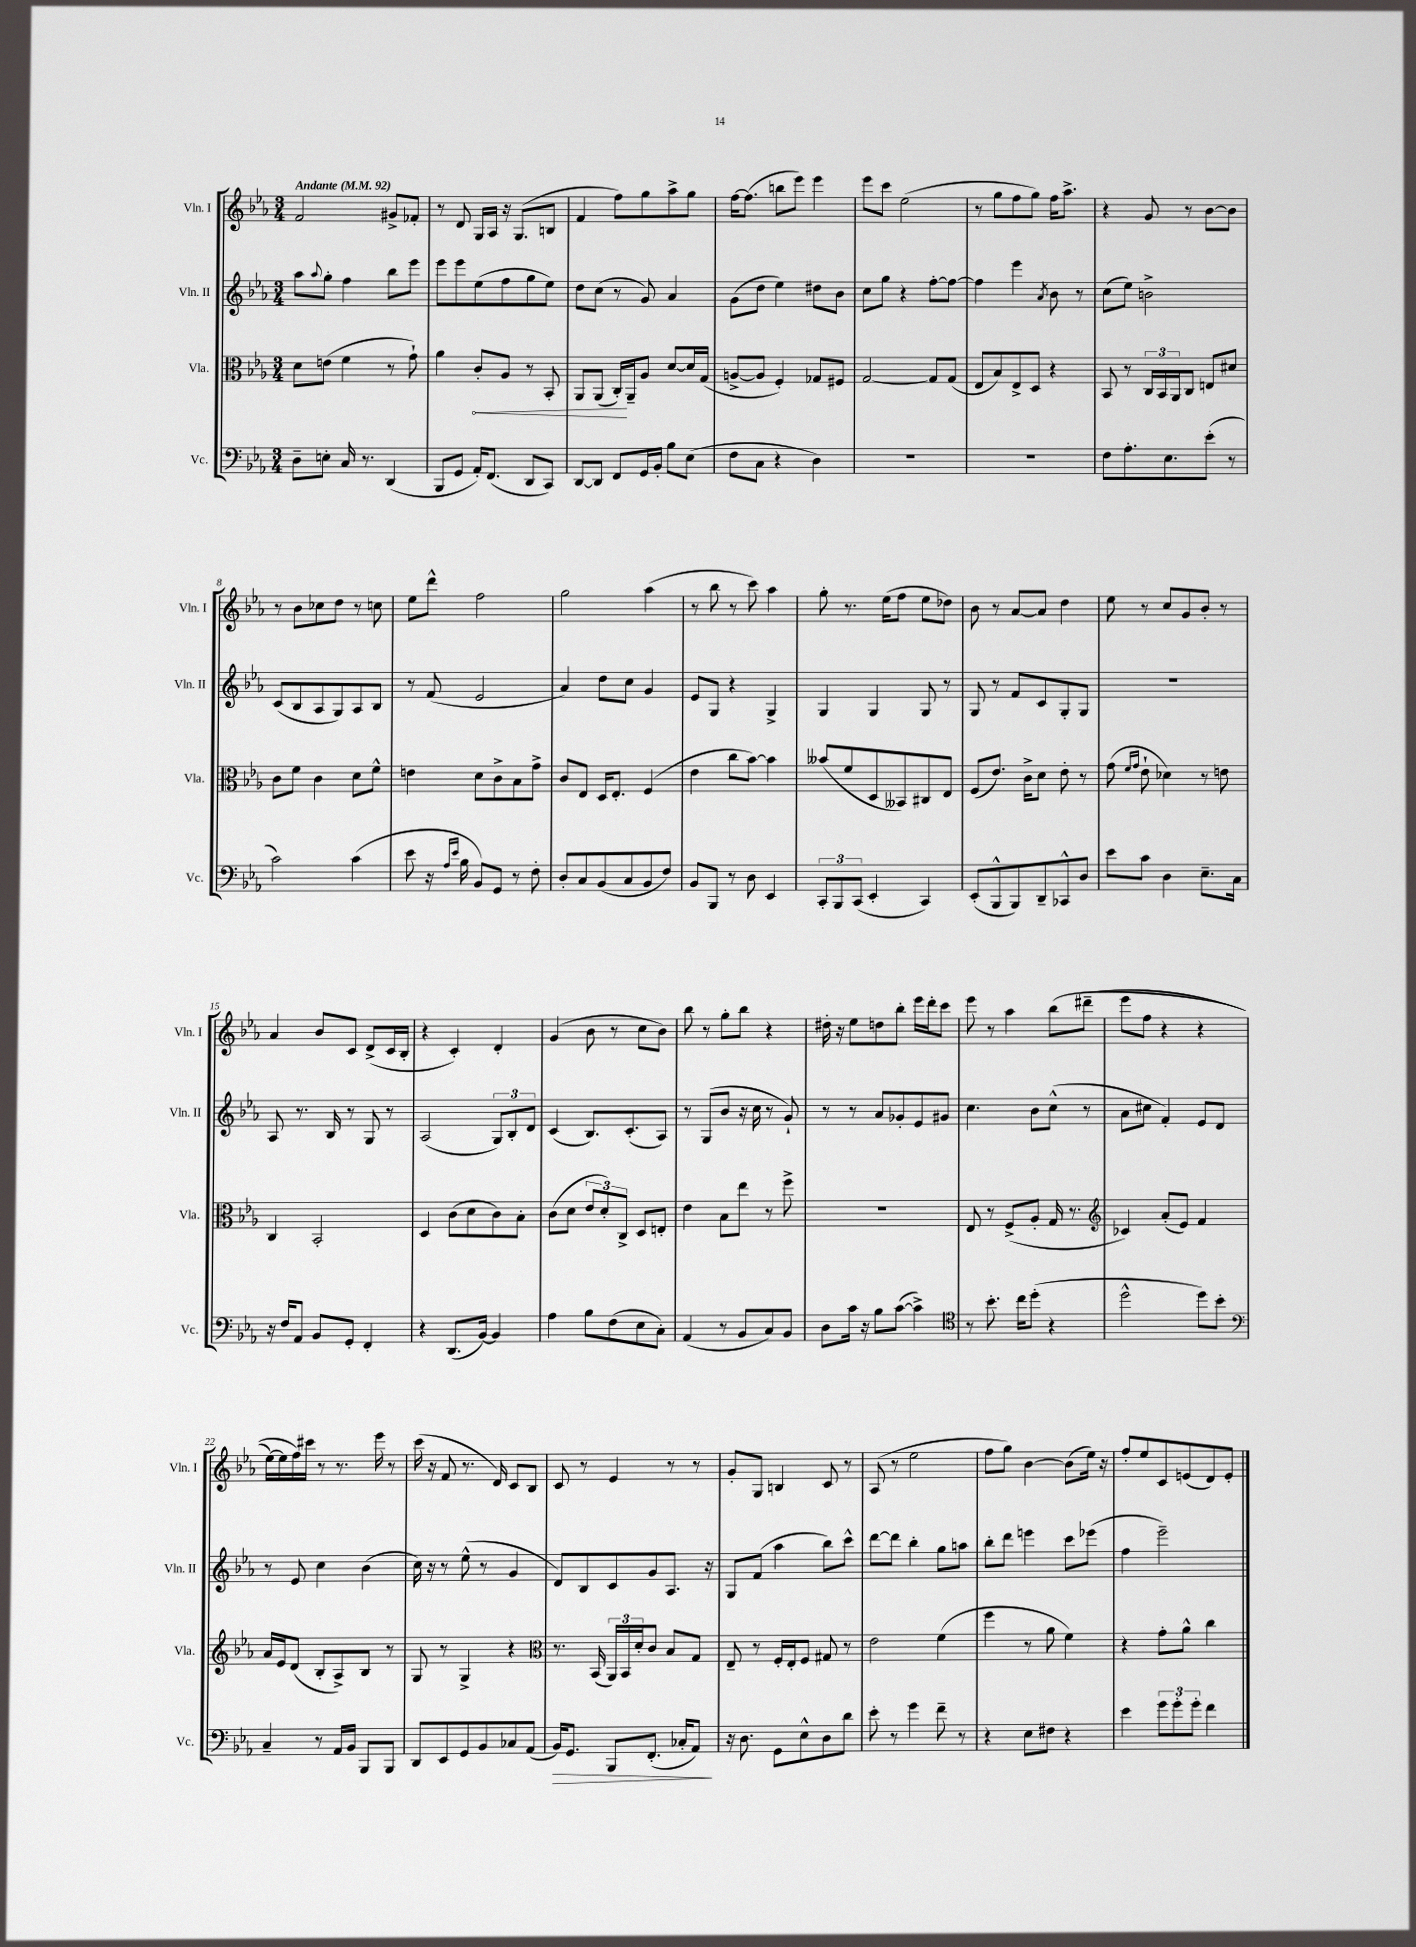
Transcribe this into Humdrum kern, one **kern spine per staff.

**kern	**kern	**kern	**kern
*staff4	*staff3	*staff2	*staff1
*clefF4	*clefC3	*clefG2	*clefG2
*k[b-e-a-]	*k[b-e-a-]	*k[b-e-a-]	*k[b-e-a-]
*M3/4	*M3/4	*M3/4	*M3/4
*MM92	*MM92	*MM92	*MM92
8D~	8d	8aa-	2f
.	.	8qqaa-	.
8E'	(8e	8gg'	.
16C	4f	4ff	.
8.r	.	.	.
(4DD	8r	8bb-	8g#^
.	8g`)	8eee-	8f-'
=	=	=	=
8BBB-	4a-	8eee-	8r
8GG	.	8eee-	8d
16AA-')	8c'	(8ee-	16G
(8.FF	.	.	16A-
.	8A-	8ff	16r
.	.	.	(8.G
8DD	8r	8gg	.
8CC)	8BB-'	8ee-)	8B
=	=	=	=
[8DD	8AA-	8dd	4f
8DD]	(8AA-	(8cc	.
8FF	16C')	8r	8ff)
.	16AA-~	.	.
16GG	8A-	8g)	8gg
16BB-'	.	.	.
8B-	[8d	4a-	8aa-^
(8E-	16d]	.	8gg
.	(16G	.	.
=	=	=	=
8F	[8A^	(8g	[16ff
.	.	.	(8.ff]
8C	8A]	8dd	.
4r	4F')	4ee-)	8bb
.	.	.	8eee-)
4D)	8G-	8dd#	4eee-
.	8F#	8b-	.
=	=	=	=
2.r	[2G	8cc	8eee-
.	.	8gg	8ccc
.	.	4r	(2ee-
.	8G]	[8ff'	.
.	(8G	8ff_	.
=	=	=	=
2.r	8E-	4ff]	8r
.	8B-)	.	8gg
.	8E-^	4eee-	8ff
.	8D	.	8gg)
.	.	8qa-	.
.	4r	8b-	16ff
.	.	.	8.aa-^
.	.	8r	.
=	=	=	=
8F	8BB-	(8cc	4r
8.A-'	8r	8ee-)	.
.	24C	2b^	8g
.	24BB-	.	.
8.E-	.	.	.
.	24AA-	.	.
.	8C	.	8r
(8e-'	8E	.	[8b-
8r	8d#	.	8b-]
=	=	=	=
2c)	8c	(8c	8r
.	8f	8B-	8b-
.	4c	8A-	8cc-
.	.	8G)	8dd
(4c	8d	8A-	8r
.	8f^^	8B-	8cc
=	=	=	=
8e-	4e	8r	8ee-
16r	.	(8f	8ddd^^
16qqA-	.	.	.
16qqe-	.	.	.
16B-	.	.	.
8BB-)	8d	2e-	2ff
8GG	8c^	.	.
8r	8B-	.	.
8F'	8g^	.	.
=	=	=	=
8D'	8c	4a-)	2gg
8C	8E-	.	.
(8BB-	16D	8dd	.
.	8.E-'	.	.
8C	.	8cc	.
8BB-	(4F	4g	(4aa-
8F)	.	.	.
=	=	=	=
8BB-	4e-	8e-	8r
8BBB-	.	8G	8bb-
8r	8cc	4r	8r
8D	[8b-)	.	8ccc)
4EE-	4b-]	4G^	4aa-
=	=	=	=
12CC'	(8b--	4G	8gg'
12BBB-	.	.	.
.	8f	.	8.r
(12CC	.	.	.
4EE-'	8D	4G	.
.	.	.	(16ee-
.	8BB--)	.	8ff
4CC)	8C#	8G	8ee-
.	8E-	8r	8dd-)
=	=	=	=
(8EE-'	(8F	8G	8b-
8BBB-^^	8.e-)	8r	8r
8BBB-)	.	8f	[8a-
.	16c^	.	.
8DD~	8d	8c	8a-]
8CC-^^	8e-'	8G'	4dd
8D	8r	8G	.
=	=	=	=
8e-	(8g	2.r	8ee-
.	16qqf	.	.
.	16qqg	.	.
8c	8e-`	.	8r
4D	4d-)	.	8cc
.	.	.	8g
8.E-~	8r	.	8b-'
.	8e	.	8r
16C	.	.	.
=	=	=	=
16r	4C	8A-	4a-
16F	.	.	.
8AA-	.	8.r	.
8BB-	2BB-'	.	8b-
.	.	16B-	.
8GG'	.	8r	8c
4FF'	.	8G	(8d^
.	.	8r	16c
.	.	.	16B-'
=	=	=	=
4r	4D	(2A-	4r
(8.DD	(8c	.	4c')
.	8d	.	.
[16BB-)	.	.	.
4BB-]	8c)	12G)	4d'
.	.	12B-'	.
.	8B-'	.	.
.	.	12d	.
=	=	=	=
4A-	(8c	(4c	(4g
.	8d	.	.
8B-	12e-	8.B-)	8b-
.	12d')	.	.
(8F	.	.	8r
.	12C^	.	.
.	.	(8.c'	.
8E-	8D	.	8cc
8C')	8E'	8A-)	8b-)
=	=	=	=
(4AA-	4e-	8r	8bb-
.	.	(8G	8r
8r	8B-	8b-	8gg'
8BB-	8ee-	16r	8bb-
.	.	16cc	.
8C)	8r	8r	4r
8BB-	8ff^	8g`)	.
=	=	=	=
8D	2.r	8r	16dd#'
.	.	.	16r
16c	.	8r	8ee-
16r	.	.	.
8B-	.	8a-	8dd
([8c	.	8g-'	8bb-'
4c^])	.	8e-	16eee-
.	.	.	16ddd'
.	.	8g#	8ccc
=	=	=	=
*clefC4	*	*	*
8r	8E-	4.cc	8eee-
8.b-'	8r	.	8r
.	(8F^	.	4aa-
16cc	.	.	.
(8dd'	8A-'	8b-	.
4r	16G	(8cc^^	&(8bb-
.	8.r	.	.
.	.	8r	(8ddd#~
=	=	=	=
*	*clefG2	*	*
2dd^^	4c-)	8a-	8eee-
.	.	8cc#	8ff
.	(8a-'	4f')	4r
.	8e-)	.	.
8dd)	4f	8e-	4r
8b-'	.	8d	.
=	=	=	=
*clefF4	*	*	*
4C~	16a-	8r	[16ee-)
.	16e-	.	16ee-]
.	(8d	8e-	16ff&)
.	.	.	16ccc#
8r	8B-'	4cc	8r
16AA-	8A-^)	.	8.r
16BB-	.	.	.
8BBB-	8B-	(4b-	.
.	.	.	16eee-
8BBB-	8r	.	8r
=	=	=	=
8DD	8G	16cc)	(16ccc
.	.	16r	16r
8EE-	8r	8r	8f
8GG	4G^	(8ee-^^	8.r
8BB-	.	8r	.
.	.	.	16d)
8C-	4r	4g	8c
(8AA-	.	.	8B-
=	=	=	=
*	*clefC3	*	*
16BB-)	8.r	8d)	8c
8.GG	.	.	.
.	.	8B-	8r
.	(16BB-	.	.
8BBB-	24AA-)	8c	4e-
.	24BB-	.	.
.	24d'	.	.
(8.FF'	8c	8g	.
.	8B-	8.A-	8r
16C-'	.	.	.
8AA-)	8G	.	8r
.	.	16r	.
=	=	=	=
16r	8E-~	8G	8g'
8.D	.	.	.
.	8r	(8f	8G
8GG	16F'	4aa-	4B
.	16E-'	.	.
8E-^^	8F	.	.
8D	8G#	8bb-)	8c
8d	8r	8ccc^^	8r
=	=	=	=
8e-'	2e-	[8ddd	(8A-
8r	.	8ddd]	8r
4g	.	4bb-'	2ee-
8f~	(4f	8gg	.
8r	.	8aa	.
=	=	=	=
4r	4ff	8bb-'	8ff
.	.	8ddd	8gg)
8E-	8r	4eee	[4b-
8F#	8a-	.	.
4r	4f)	8ccc	(8b-]
.	.	(8eee-	16ee-)
.	.	.	16r
=	=	=	=
4e-	4r	4ff	8ff'
.	.	.	8ee-
12g	8g'	2eee-~)	8c
12g'	.	.	.
.	8a-^^	.	(8e
12g'	.	.	.
4f	4cc	.	8d)
.	.	.	8e'
==	==	==	==
*-	*-	*-	*-
